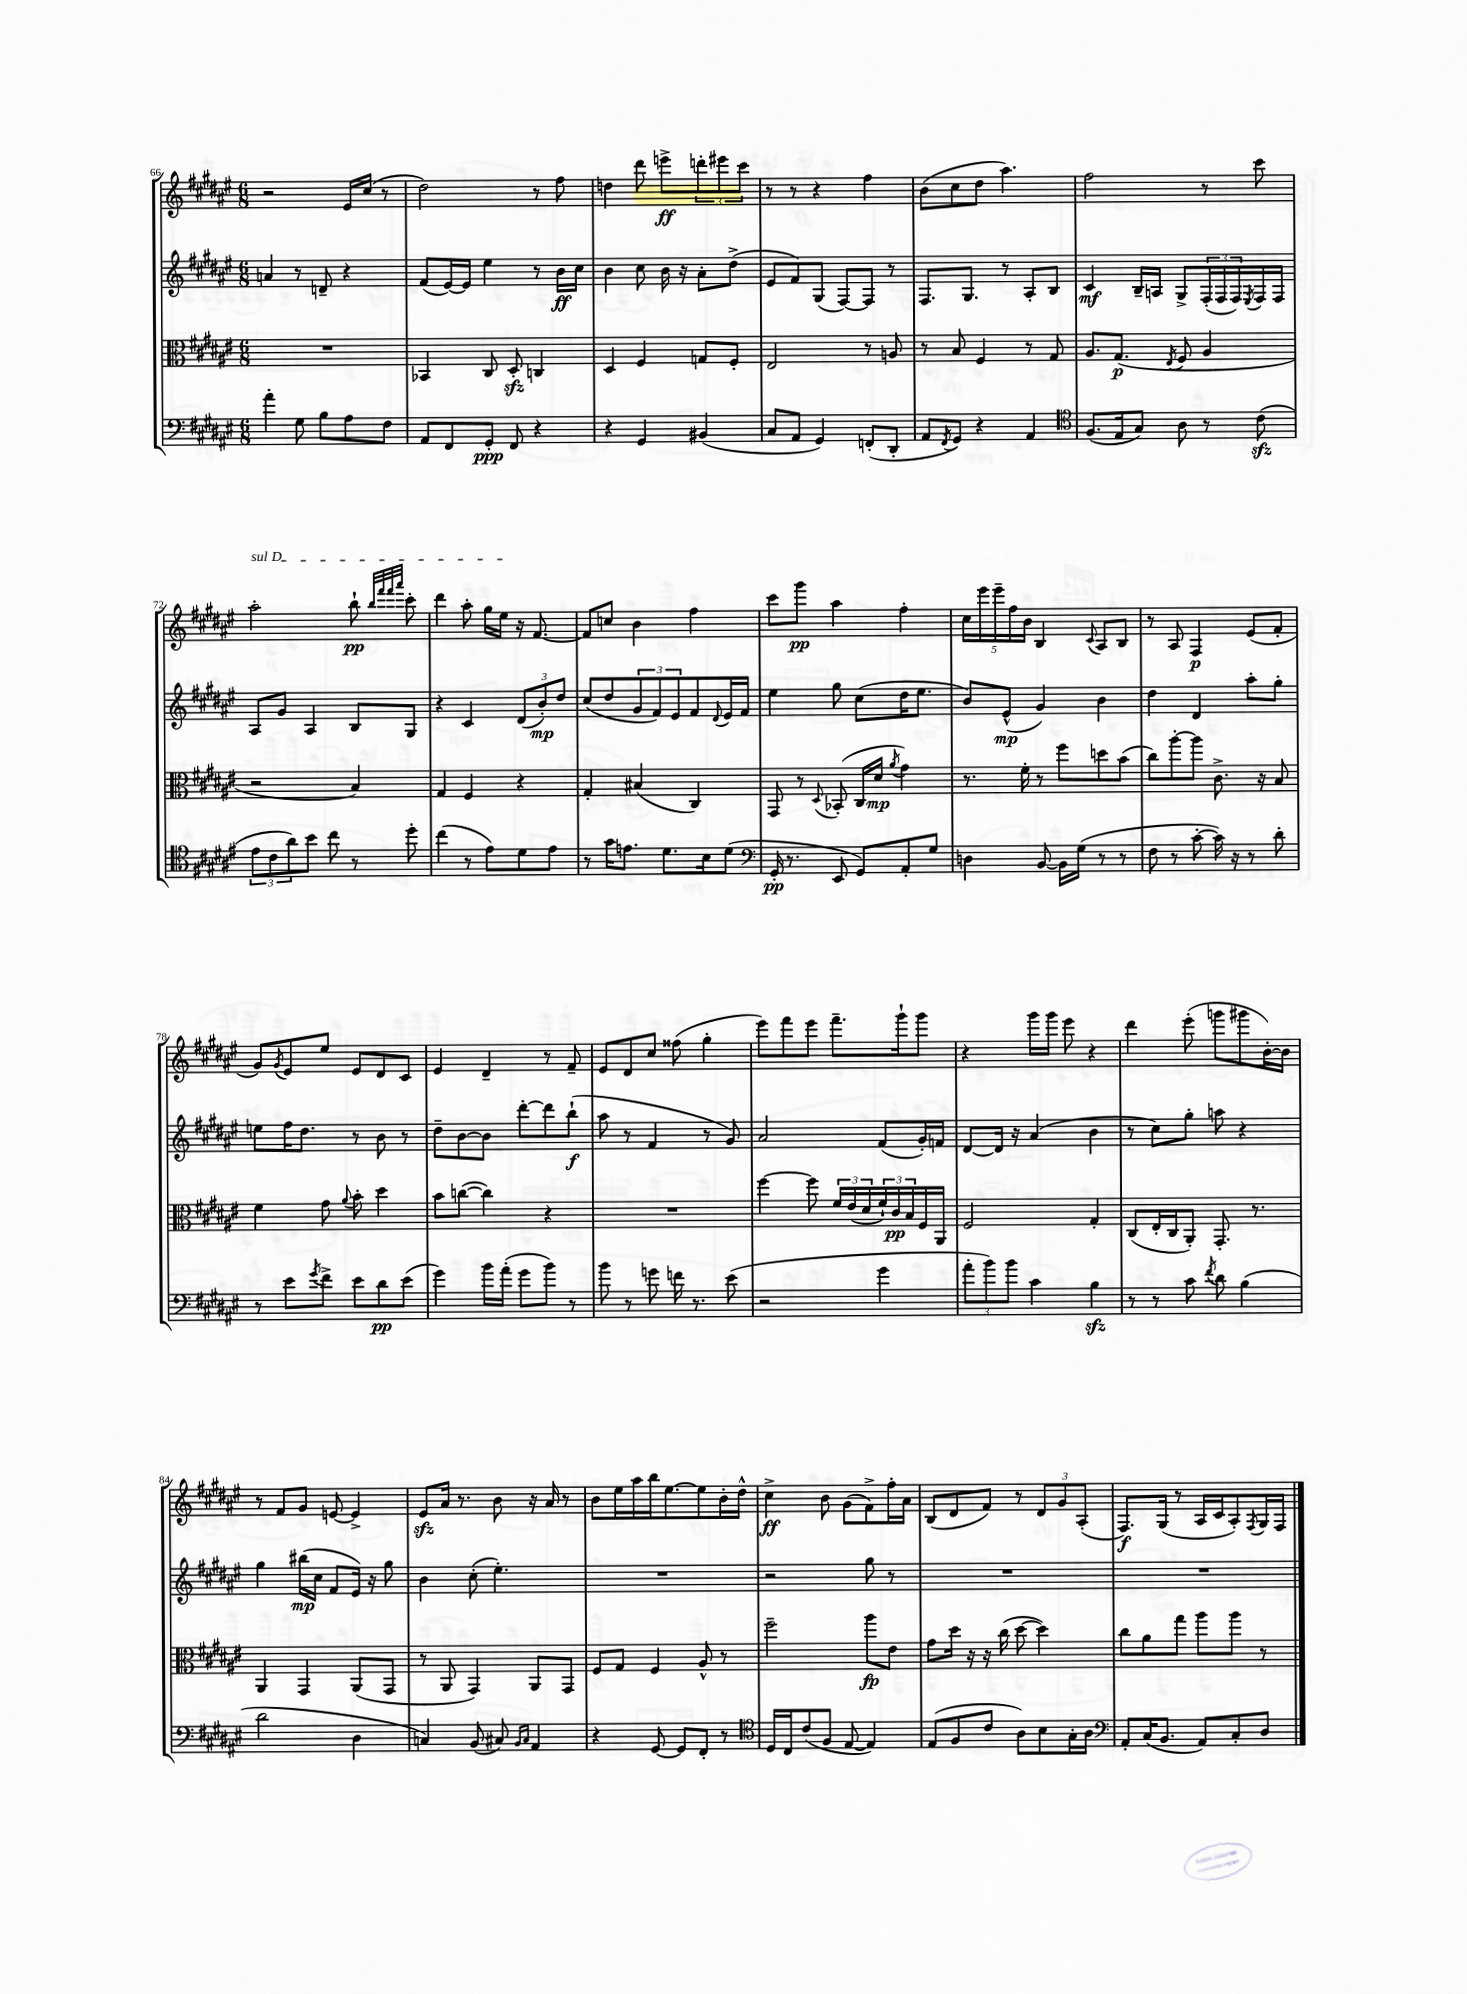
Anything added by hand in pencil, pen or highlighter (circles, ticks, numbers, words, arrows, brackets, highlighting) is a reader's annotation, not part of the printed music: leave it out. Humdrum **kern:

**kern	**dynam	**kern	**dynam	**kern	**dynam	**kern	**dynam
*part4	*part4	*part3	*part3	*part2	*part2	*part1	*part1
*staff4	*staff4	*staff3	*staff3	*staff2	*staff2	*staff1	*staff1
*clefF4	*	*clefC3	*	*clefG2	*	*clefG2	*
*k[f#c#g#d#a#e#]	*	*k[f#c#g#d#a#e#]	*	*k[f#c#g#d#a#e#]	*	*k[f#c#g#d#a#e#]	*
*M6/8	*	*M6/8	*	*M6/8	*	*M6/8	*
=66	=66	=66	=66	=66	=66	=66	=66
4a#'\	.	2.r	.	4an/	.	2r	.
8G#\	.	.	.	8r	.	.	.
8B\L	.	.	.	8dn~/	.	.	.
8A#\	.	.	.	4r	.	16e#/LL	.
.	.	.	.	.	.	(16cc#/JJ	.
8F#\J	.	.	.	.	.	8r	.
=67	=67	=67	=67	=67	=67	=67	=67
8AA#/L	.	4BB-X/	.	(8f#/L	.	2dd#\)	.
8FF#/	.	.	.	[16e#/L)	.	.	.
.	.	.	.	16e#/JJ]	.	.	.
8GG#'/J	ppp	8C#/	.	4ee#\	.	.	.
8FF#/	.	8D#zz'/	.	.	.	.	.
4r	.	4Cn/	.	8r	.	8r	.
.	.	.	.	16b\LL	ff	8ff#\	.
.	.	.	.	16cc#\JJ	.	.	.
=68	=68	=68	=68	=68	=68	=68	=68
4r	.	4D#/	.	4b\	.	4ddn\	.
4GG#/	.	4F#/	.	8cc#\	.	8ddd#\	.
.	.	.	.	16b\	.	8eeen^\L	ff
.	.	.	.	16r	.	.	.
(4BB#X/	.	8Gn/L	.	8a#'\L	.	12dddn'\	.
.	.	.	.	.	.	12eee#X\	.
.	.	8F#'/J	.	(8dd#^\J	.	.	.
.	.	.	.	.	.	12ccc#\J	.
=69	=69	=69	=69	=69	=69	=69	=69
8C#/L	.	2E#/	.	8e#/L	.	8r	.
8AA#/J	.	.	.	8f#/)	.	8r	.
4GG#/)	.	.	.	(8G#/J	.	4r	.
.	.	.	.	[8F#/L)	.	.	.
(8FFn'/L	.	8r	.	8F#/J]	.	4ff#\	.
8DD#'/J	.	8An/	.	8r	.	.	.
=70	=70	=70	=70	=70	=70	=70	=70
8AA#/L	.	8r	.	8.F#/L	.	(8b\L	.
8qFF#/	.	.	.	.	.	.	.
8GG#/J)	.	8B/	.	.	.	8cc#\	.
.	.	.	.	8.G#/J	.	.	.
4r	.	4F#/	.	.	.	8dd#\J	.
.	.	.	.	8r	.	4.aa#\)	.
4AA#/	.	8r	.	8A#'/L	.	.	.
.	.	8G#/	.	8B/J	.	.	.
=71	=71	=71	=71	=71	=71	=71	=71
*clefC4	*	*	*	*	*	*	*
(8.F#/L	.	8.A#/L	.	4c#/	mf	2ff#\	.
16E#/k	.	(8.G#/J	p	.	.	.	.
8G#/J)	.	.	.	16B~/LL	.	.	.
.	.	.	.	16An/JJ	.	.	.
.	.	8qE#/	.	.	.	.	.
8A#\	.	8F#/	.	8G#^/L	.	.	.
8r	.	4A#/	.	(24F#'/L	.	8r	.
.	.	.	.	24F#/	.	.	.
.	.	.	.	24F#/)	.	.	.
.	.	.	.	8qE#/	.	.	.
(8c#zz\	.	.	.	16F#/	.	8ccc#\	.
.	.	.	.	16F#/JJ	.	.	.
!!LO:LB:g=z
=72	=72	=72	=72	=72	=72	=72	=72
!	!	!	!	!	!	!LO:TX:a:i:t=sul D	!
12e#\L	.	2r	.	8A#/L	.	2aa#'\	.
12c#\	.	.	.	.	.	.	.
.	.	.	.	8g#/J	.	.	.
12a#\)	.	.	.	.	.	.	.
8b\J	.	.	.	4A#/	.	.	.
8cc#\	.	.	.	.	.	.	.
8r	.	4B/)	.	8B/L	.	8bb`\	pp
.	.	.	.	.	.	32qqbb/LLL	.
.	.	.	.	.	.	32qqfff#/	.
.	.	.	.	.	.	32qqfff#/	.
.	.	.	.	.	.	32qqaaa#/JJJ	.
8dd#'\	.	.	.	8G#/J	.	8ccc#'\	.
=73	=73	=73	=73	=73	=73	=73	=73
(4cc#\	.	4G#/	.	4r	.	4ddd#\	.
8r	.	4F#/	.	4c#/	.	8aa#'\	.
8e#\L)	.	.	.	.	.	16gg#\LL	.
.	.	.	.	.	.	16ee#\JJ	.
8d#\	.	4r	.	(12d#/L	.	16r	.
.	.	.	.	.	.	[8.f#/	.
.	.	.	.	12b'/)	mp	.	.
8e#\J	.	.	.	.	.	.	.
.	.	.	.	12dd#/J	.	.	.
=74	=74	=74	=74	=74	=74	=74	=74
8r	.	4G#'/	.	(8cc#/L	.	8f#/L]	.
16g#\KL	.	.	.	8dd#/	.	8ccn/J	.
8.en\J	.	.	.	.	.	.	.
.	.	(4B#X/	.	12g#/	.	4b\	.
.	.	.	.	12f#/)	.	.	.
8.d#\L	.	.	.	.	.	.	.
.	.	.	.	12e#/	.	.	.
.	.	4C#/)	.	8f#/	.	4ff#\	.
16B\k	.	.	.	.	.	.	.
.	.	.	.	8qqd#/	.	.	.
(8d#\J	.	.	.	16e#/L	.	.	.
.	.	.	.	16f#/JJ	.	.	.
=75	=75	=75	=75	=75	=75	=75	=75
*clefF4	*	*	*	*	*	*	*
16GG#'/	pp	8GG#/	.	4ee#\	.	8ccc#\L	.
8.r	.	.	.	.	.	.	.
.	.	8r	.	.	.	8ggg#\J	pp
.	.	8qqD#/	.	.	.	.	.
8EE#/	.	(8BB-X'/	.	8gg#\	.	4aa#\	.
8GG#/L)	.	16C#/LL	.	(8cc#\L	.	.	.
.	.	16d#/JJ	mp	.	.	.	.
.	.	8qa#/	.	.	.	.	.
8AA#'/	.	4g#\)	.	16dd#\K	.	4ff#'\	.
.	.	.	.	8.ee#\J	.	.	.
8G#/J	.	.	.	.	.	.	.
=76	=76	=76	=76	=76	=76	=76	=76
4Dn\	.	8.r	.	8b/L)	.	20cc#\LL	.
.	.	.	.	.	.	20eee#\	.
.	.	.	.	.	.	20eee#~\	.
.	.	.	.	(8e#^^/J	mp	.	.
.	.	.	.	.	.	20ff#\	.
.	.	16f#'\	.	.	.	.	.
.	.	.	.	.	.	20b\JJ	.
[8BB/	.	8r	.	4g#/)	.	4B/	.
16BB\LL]	.	8ff#\L	.	.	.	.	.
(16G#\JJ	.	.	.	.	.	.	.
.	.	.	.	.	.	8qqc#/	.
8r	.	8ddn\	.	4b\	.	8A#/L	.
8r	.	(8b\J	.	.	.	8B/J	.
=77	=77	=77	=77	=77	=77	=77	=77
8F#\	.	8cc#\L)	.	4dd#\	.	8r	.
8r	.	[8aa#'\	.	.	.	8A#/	.
[8c#'\	.	8aa#\J]	.	4d#/	.	4F#/	p
16c#\])	.	8.c#^\	.	.	.	.	.
16r	.	.	.	.	.	.	.
8r	.	.	.	8aa#'\L	.	(8e#/L	.
.	.	16r	.	.	.	.	.
8d#'\	.	8B/	.	8gg#'\J	.	8f#'/J	.
!!LO:LB:g=z
=78	=78	=78	=78	=78	=78	=78	=78
8r	.	4f#\	.	8een\L	.	8g#/L)	.
.	.	.	.	.	.	8qg#/	.
8e#\L	.	.	.	16ff#\K	.	8e#/	.
.	.	.	.	8.dd#\J	.	.	.
8qg#/	.	.	.	.	.	.	.
8f#^\J	.	8g#\	.	.	.	8ee#/J	.
.	.	8qqa#/	.	.	.	.	.
8e#\L	.	8b'\	.	8r	.	8e#/L	.
8d#\	pp	4dd#\	.	8b\	.	8d#/	.
(8e#\J	.	.	.	8r	.	8c#/J	.
=79	=79	=79	=79	=79	=79	=79	=79
4g#\)	.	8b\L	.	8dd#~\L	.	4e#/	.
.	.	([8ccn\J	.	[8b\	.	.	.
16b\LL	.	4cc\])	.	8b\J]	.	4d#~/	.
(16a#'\JJ	.	.	.	.	.	.	.
8g#\L	.	.	.	[8ddd#'\L	.	.	.
8b\J)	.	4r	.	8ddd#\]	.	8r	.
8r	.	.	.	(8bb`\J	f	8f#~/	.
=80	=80	=80	=80	=80	=80	=80	=80
8b\	.	2.r	.	8aa#\	.	8e#/L	.
8r	.	.	.	8r	.	8d#/	.
8gn\	.	.	.	4f#/	.	8cc#/J	.
16fn\	.	.	.	.	.	(8ff##X\	.
8.r	.	.	.	.	.	.	.
.	.	.	.	8r	.	4gg#'\	.
(8e#\	.	.	.	8g#/)	.	.	.
=81	=81	=81	=81	=81	=81	=81	=81
2r	.	[4ff#\	.	2a#/	.	8eee#\L)	.
.	.	.	.	.	.	8fff#\	.
.	.	8ff#\]	.	.	.	8eee#\J	.
.	.	24f#/LL	.	.	.	8.fff#~\L	.
.	.	(24e#/	.	.	.	.	.
.	.	24d#/	.	.	.	.	.
4g#\	.	24f#`/)	.	(8f#/L	.	.	.
.	.	24c#/	pp	.	.	.	.
.	.	.	.	.	.	16ggg#`\k	.
.	.	24B/	.	.	.	.	.
.	.	16F#/	.	16g#'/L)	.	8ggg#\J	.
.	.	16AA#/JJ	.	16fn/JJ	.	.	.
=82	=82	=82	=82	=82	=82	=82	=82
12a#'\L	.	2F#/	.	[8d#/L	.	4r	.
12b\)	.	.	.	.	.	.	.
.	.	.	.	16d#/Jk]	.	.	.
12b\J	.	.	.	.	.	.	.
.	.	.	.	16r	.	.	.
4c#\	.	.	.	(4a#/	.	16ggg#\LL	.
.	.	.	.	.	.	16ggg#\JJ	.
.	.	.	.	.	.	8eee#\	.
4Bzz\	.	4G#'/	.	4b\	.	4r	.
=83	=83	=83	=83	=83	=83	=83	=83
8r	.	(8C#/L	.	8r	.	4ddd#\	.
8r	.	16E#'/L	.	8cc#\L)	.	.	.
.	.	16C#/J	.	.	.	.	.
8c#\	.	8AA#'/J)	.	8gg#'\J	.	(8eee#'\	.
8qf#/	.	.	.	.	.	.	.
8d#\	.	8.GG#'/	.	8aan\	.	8gggn\L	.
(4B\	.	.	.	4r	.	8ggg#X\	.
.	.	8.r	.	.	.	.	.
.	.	.	.	.	.	[16b'\L)	.
.	.	.	.	.	.	16b\JJ]	.
!!LO:LB:g=z
=84	=84	=84	=84	=84	=84	=84	=84
2d#\	.	4AA#/	.	4gg#\	.	8r	.
.	.	.	.	.	.	8f#/L	.
.	.	4GG#/	.	(16bb#X\LL	mp	8g#/J	.
.	.	.	.	16cc#\JJ	.	.	.
.	.	.	.	8f#/L	.	[8en/	.
4D#\	.	(8AA#/L	.	16e#/Jk)	.	4e^/]	.
.	.	.	.	16r	.	.	.
.	.	8GG#/J	.	8gg#\	.	.	.
=85	=85	=85	=85	=85	=85	=85	=85
4Cn/)	.	8r	.	4b\	.	8e#zz/L	.
.	.	8AA#/	.	.	.	16a#/Jk	.
.	.	.	.	.	.	8.r	.
(8BB/	.	4GG#/)	.	(8cc#'\	.	.	.
8C#X/)	.	.	.	4.ee#'\)	.	8b\	.
16qqBB/LL	.	.	.	.	.	.	.
16qqC#/JJ	.	.	.	.	.	.	.
4AA#/	.	8AA#/L	.	.	.	16r	.
.	.	.	.	.	.	16a#/	.
.	.	8GG#/J	.	.	.	8r	.
=86	=86	=86	=86	=86	=86	=86	=86
4r	.	8F#/L	.	2.r	.	8b\L	.
.	.	8G#/J	.	.	.	16ee#\L	.
.	.	.	.	.	.	16aa#\	.
[8GG#/	.	4F#/	.	.	.	16bb\J	.
.	.	.	.	.	.	[8.ee#\	.
8GG#/L]	.	.	.	.	.	.	.
8FF#'/J	.	8A#^^/	.	.	.	8ee#\]	.
8r	.	8r	.	.	.	16b'\L	.
.	.	.	.	.	.	16dd#^^\JJ	.
=87	=87	=87	=87	=87	=87	=87	=87
*clefC4	*	*	*	*	*	*	*
16D#/LL	.	2ff#~\	.	2r	.	4cc#^\	ff
16C#/J	.	.	.	.	.	.	.
(8c#/	.	.	.	.	.	.	.
8F#/J	.	.	.	.	.	8b\	.
[8E#/	.	.	.	.	.	(8g#\L	.
4E#/])	.	8aa#\L	fp	8gg#\	.	8f#^\)	.
.	.	8e#\J	.	8r	.	16ff#'\L	.
.	.	.	.	.	.	16a#\JJ	.
=88	=88	=88	=88	=88	=88	=88	=88
(8E#/L	.	8g#\L	.	2.r	.	(8B/L	.
8F#/	.	16dd#\Jk	.	.	.	8d#/	.
.	.	16r	.	.	.	.	.
8c#/J	.	16r	.	.	.	8f#/J)	.
.	.	(16cc#\	.	.	.	.	.
8A#\L)	.	[8dd#\	.	.	.	8r	.
8B\	.	4dd#\])	.	.	.	12d#/L	.
.	.	.	.	.	.	12g#/	.
16G#'\L	.	.	.	.	.	.	.
.	.	.	.	.	.	(12A#'/J	.
16A#\JJ	.	.	.	.	.	.	.
=89	=89	=89	=89	=89	=89	=89	=89
*clefF4	*	*	*	*	*	*	*
8AA#'/L	.	8cc#\L	.	2.r	.	8.F#/L)	f
(16C#/K	.	8a#\	.	.	.	.	.
8.BB/J	.	.	.	.	.	(16G#/Jk	.
.	.	8gg#\J	.	.	.	8r	.
8AA#/L)	.	8aa#\L	.	.	.	16A#/LL	.
.	.	.	.	.	.	16c#/J	.
8C#'/	.	8aa#\J	.	.	.	8A#'/)	.
.	.	.	.	.	.	8qF#/	.
8D#/J	.	8r	.	.	.	16G#/L	.
.	.	.	.	.	.	16F#/JJ	.
==	==	==	==	==	==	==	==
*-	*-	*-	*-	*-	*-	*-	*-
